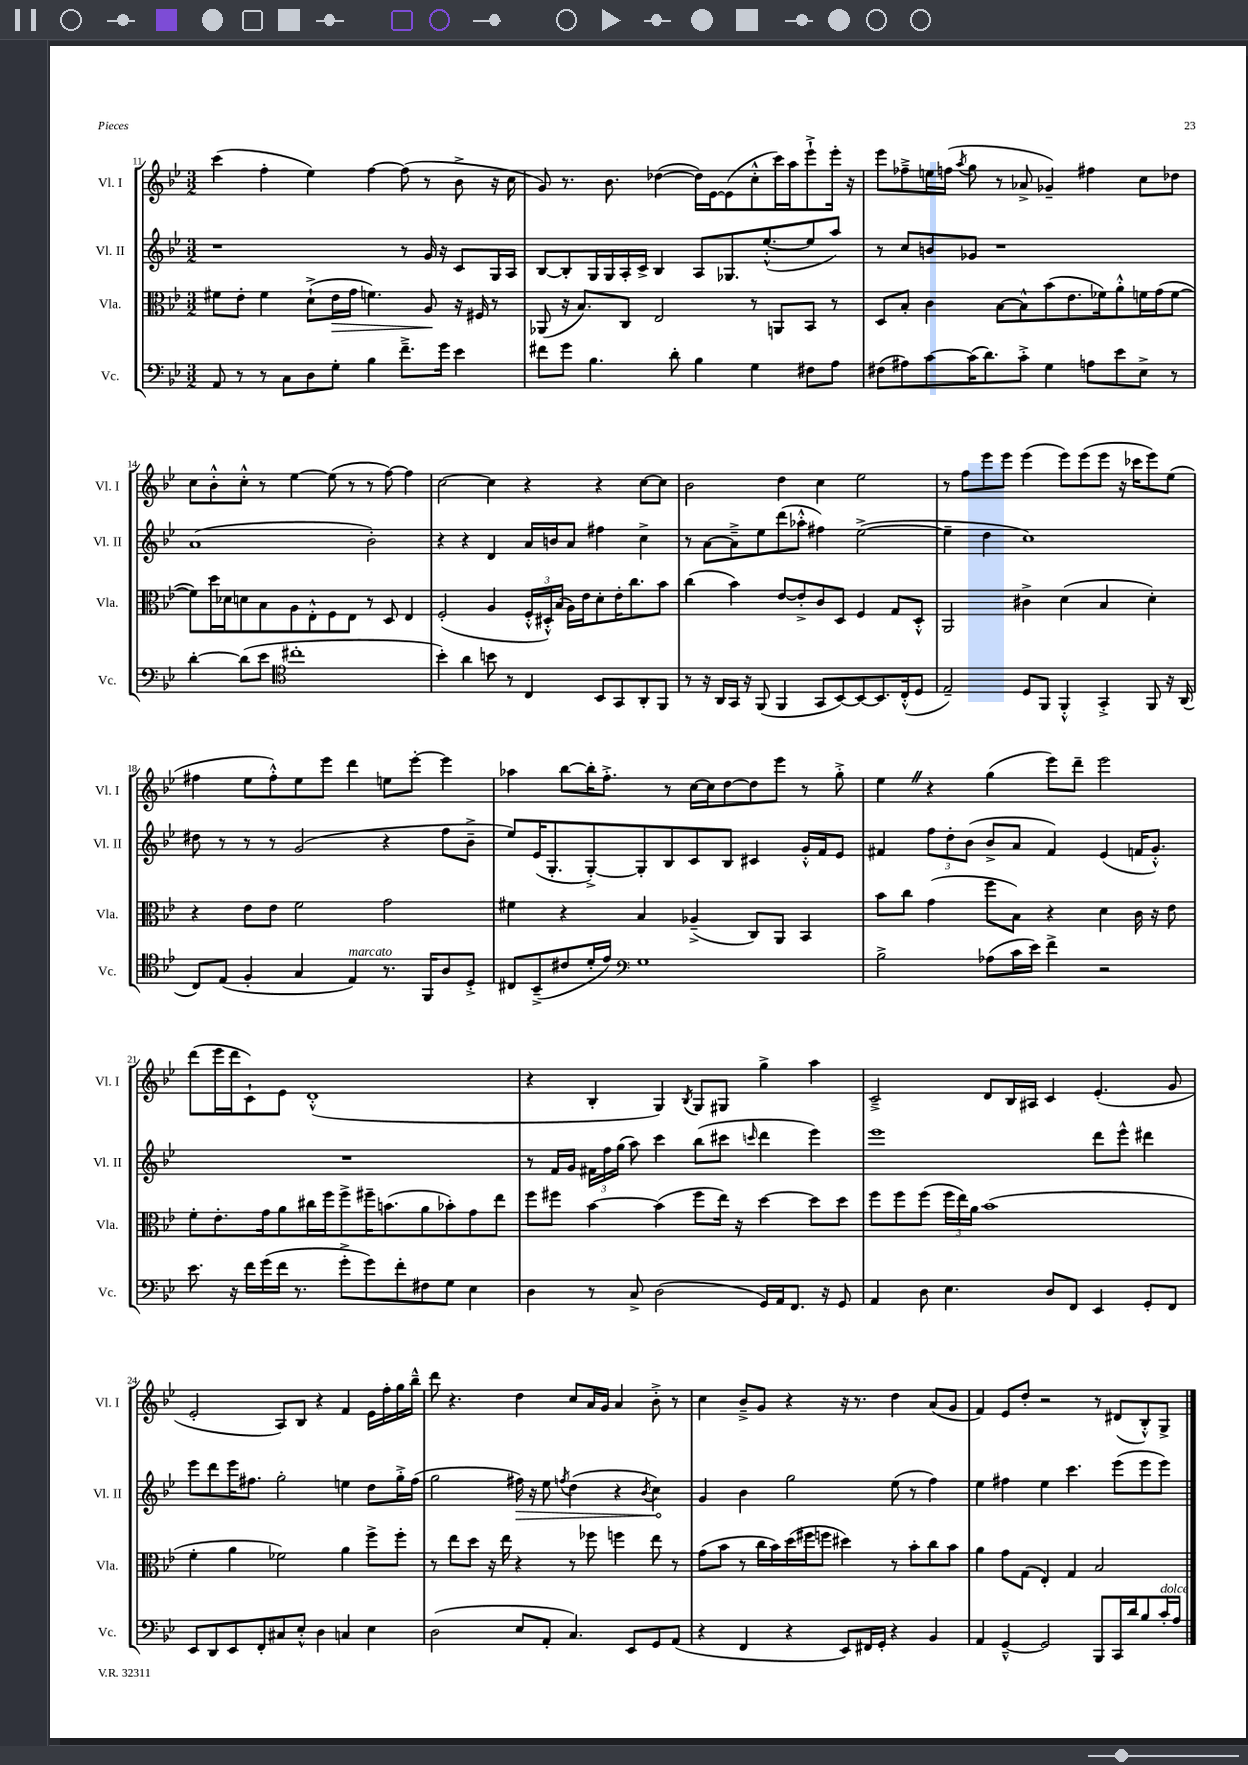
<<
\new StaffGroup <<
\new Staff = "s0" \with { instrumentName = "Vl. I" shortInstrumentName = "Vl. I" } {
    \clef treble \key bes \major \numericTimeSignature \time 3/2
    \autoBeamOff c'''4( f''4-. ees''4) f''4~ f''8( r8 bes'8-> r16 c''16 |
    g'8) r8. bes'8. des''4~( des''16[) ees'16~ ees'8( c''8-.-^ c'''16) a''16 ees'''8-!-> ees'''16]-. r16 |
    ees'''8[ fes''8---> e''16 f''16]( \acciaccatura { a''8 } g''8 r8 aes'8-> ges'4--) fis''4 c''8[ des''8] |
    c''8[ bes'8-.-^ c''8]-.-^ r8 ees''4~ ees''8( r8 r8 f''8~) f''4 |
    c''2~ c''4 r4 r4 c''8[~ c''8] |
    bes'2 d''4 c''4 ees''2 |
    r8 f''8[ ees'''8 ees'''8] ees'''4( ees'''8[) ees'''8( ees'''8] r16 ces'''16[ ees'''8) ees''8]( |
    fis''4 ees''8[ fis''8-.-^) ees''8 ees'''8] d'''4 e''8[ ees'''8]~-. ees'''4 |
    aes''4 bes''8[~ bes''16-. f''8.]-.-> r8 c''16[~ c''16 d''8~ d''8 ees'''8] r8 g''8-.-> |
    ees''4 \once \override BreathingSign.text = \markup { \musicglyph "scripts.caesura.straight" } \breathe r4 g''4( ees'''8[) d'''8]-- ees'''2 |
    d'''8[( ees'''16 d'''16 c'8-!) ees'8] d'1-.-^( |
    r4 bes4-. g4) \acciaccatura { bes8 } g8[ gis8] g''4-> a''4 |
    c'2---> d'8[ bes16 ais16] c'4 ees'4.-.( g'8 |
    ees'2-. a8[) bes8] r4 f'4 ees'16[ f''16-. g''16 bes''16]---^ |
    d'''8 r4. d''4 c''8[ a'16 g'16] a'4 bes'8-.-> r8 |
    c''4 bes'8[---> g'8] r4 r16 r8. d''4 a'8[( g'8] |
    f'4) ees'8[ d''8]-. r2 r8 dis'8[( bes8-.-^) g8]-> \bar "|." |
}
\new Staff = "s1" \with { instrumentName = "Vl. II" shortInstrumentName = "Vl. II" } {
    \clef treble \key bes \major \numericTimeSignature \time 3/2
    \autoBeamOff r1 r8 g'16 r16 c'8[ g16 a16] |
    bes8[~ bes8-. g16 g16 a16-. c'16]-> bes4 a8[ ges8. ees''8.~-.-^( ees''8 a''8]) |
    r8 c''8[ b'8 ges'8] r1 |
    a'1( bes'2-.) |
    r4 r4 d'4 a'16[ b'16 a'8] fis''4 c''4-> |
    r8 a'8[~ a'8---> ees''8 d'''8( aes''8]-.-^ fis''4) ees''2~->( |
    ees''4-- d''4 c''1) |
    dis''8 r8 r8 r8 g'2( r4 f''8[ bes'8]---> |
    ees''8[) ees'16( g8.-. g8~-.->) g8-. bes8 c'8 bes8] cis'4 g'16[-.-^ f'16 ees'8] |
    fis'4 \tuplet 3/2 { f''8[ d''8-. bes'8]( } bes'8[-> a'8] fis'4) ees'4( f'16[ g'8.]-.-^) |
    R1. |
    r8 f'16[ g'16] \tuplet 3/2 { fis'16[ f''16 g''16]( } a''8) c'''4 bes''8[( cis'''8] \grace { c'''16 } d'''4 ees'''4) |
    ees'''1 d'''8[ ees'''8]-^ dis'''4 |
    ees'''8[ d'''8 ees'''16 fis''8.] g''2-. e''4 d''8[ g''16-.-> fis''16]( |
    g''2 \once \override Hairpin.circled-tip = ##t fis''16\>) r16 ees''8 \acciaccatura { f''8 } d''4( r4 \acciaccatura { bes'8 } c''4\!) |
    g'4 bes'4 g''2 ees''8( r8 f''4) |
    ees''4 fis''4 ees''4 c'''4. ees'''8[( ees'''8 ees'''8]) \bar "|." |
}
\new Staff = "s2" \with { instrumentName = "Vla." shortInstrumentName = "Vla." } {
    \clef alto \key bes \major \numericTimeSignature \time 3/2
    \autoBeamOff fis'8[ ees'8]-. fis'4 d'8[-!->( ees'16\> g'16] f'4.) a8\! r16 fis16 r8 |
    aes,8( r16 bes8.[) c8] ees2 r8 a,8[ bes,8] r8 |
    d8[ bes8]-. c'4 bes8[~ bes8-^ bes'8( ees'8. fes'16) a'8-.-^ f'16 g'16( f'8]~ |
    f'8[) d''16 des'16 d'8 bes8 a8 ees8-.-^ f8 ees8] r8 d8 ees4 |
    f2-.( a4 \tuplet 3/2 { f16[-.-^ dis16-.-^) bes16]( } a16[) ees'16 d'8-. ees'16-. c''8. bes'8] |
    c''4( bes'4) ees'8[~ ees'8-.-> c'8 d8] f4 g8[ d8]-.-^ |
    a,2 cis'4-> d'4( bes4 d'4-.) |
    r4 ees'8[ ees'8] f'2 g'2 |
    fis'4 r4 bes4 aes4--->( c8[) a,8] bes,4 |
    bes'8[ c''8] g'4( f''8[ bes8]) r4 d'4 c'16 r16 ees'8 |
    f'8[-. ees'8.-. g'16 a'8 cis''16 f''16 f''8-> fis''16-- b'8.( a'8 bes'8-.) g'8 ees''8] |
    f''8[ fis''8] bes'4~ bes'4( fis''8[ ees''16]) r16 d''4~ d''8[ d''8] |
    f''8[ f''8 f''8]( \tuplet 3/2 { f''16[ ees''16) a'16] } bes'1( |
    f'4-. a'4 fes'2) a'4 f''8[-> f''8]-. |
    r8 ees''8[ d''8] r16 ees''16 r4 r8 fes''8 f''4 ees''8 r8 |
    g'8[( bes'8] r8 c''16[ bes'16) d''16( fis''16 f''8] dis''4) r8 bes'8[-. c''8 bes'8] |
    a'4 g'8[ g8]( ees4-.) g4 bes2 \bar "|." |
}
\new Staff = "s3" \with { instrumentName = "Vc." shortInstrumentName = "Vc." } {
    \clef bass \key bes \major \numericTimeSignature \time 3/2
    \autoBeamOff a,8 r8 r8 c8[ d8 g8]-. bes4 f'8.[---> g'16] ees'4 |
    fis'8[ g'8] bes4. d'8-. bes4 g4 fis8[ a8] |
    fis8[( ais8) c'8~ c'16( d'8.) c'8]-.-> g4 a8[ ees'8 ees8]-> r8 |
    d'4~-. d'8[( ees'8] \clef tenor cis''1-. |
    bes'4-.) a'4 b'8 r8 c4 bes,8[ g,8 a,8-. f,8] |
    r8 r16 a,16[ g,16] r16 f,8( f,4 g,8[ bes,8~) bes,8~ bes,8. c16-.-^( d8] |
    ees2--) d8[ f,8] f,4-.-^ g,4-.-> f,8 r16 a,16( |
    c8[) ees8]( f4-. g4 ees4^\markup { \italic "marcato" }) r8. f,16[ a8 d8]-.-> |
    cis8[ bes,8--->( cis'8 d'16-. ees'16]) \clef bass g1 |
    bes2-> aes8[( c'16 ees'16]) f'4-> r2 |
    ees'8. r16 f'16[ g'16( f'16] r8. g'8[-.-> g'8) f'8-. fis8 g8] ees4 |
    d4 r8 c8-> d2( g,16[) a,16 f,8.] r16 g,8 |
    a,4 d8 ees4. d8[ f,8] ees,4 g,8[-. f,8] |
    ees,8[ d,8 ees,8 f,8-. cis8 ees8]-.-^ d4 c4 ees4 |
    d2( ees8[ a,8]-. c4.) ees,8[ g,8 a,8]( |
    r4 f,4 r4 ees,8[) fis,16 g,16]-. r4 bes,4 |
    a,4 g,4~---^ g,2 bes,,8[ c,16 d'16 bes8 c'16-.^\markup { \italic "dolce" } a16] \bar "|." |
}
>>
>>
\layout { \context { \Score currentBarNumber = #11 } }
